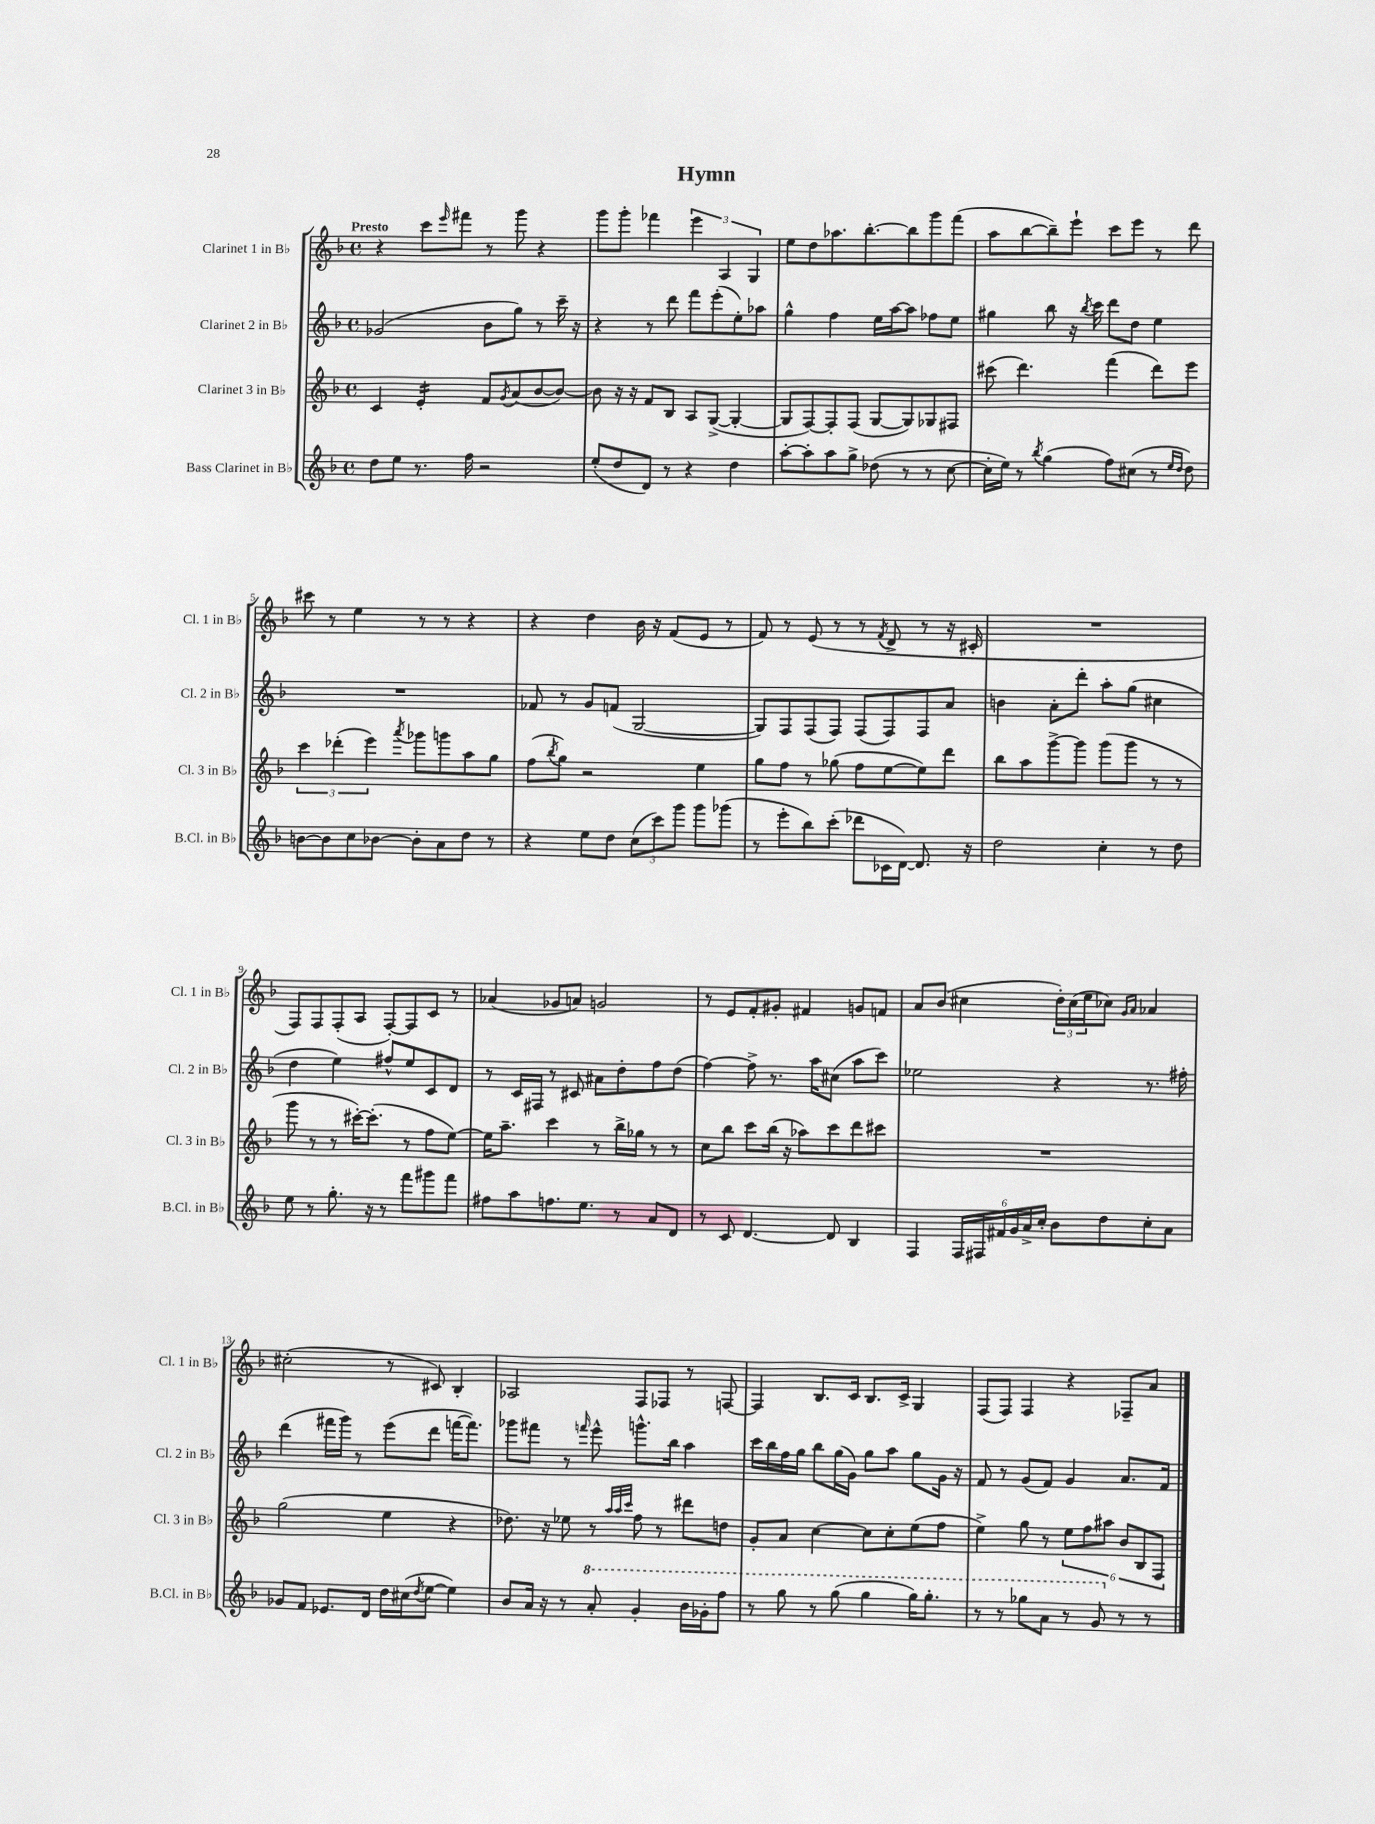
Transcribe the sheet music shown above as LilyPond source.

\header { title = "Hymn" }
<<
\new StaffGroup <<
\new Staff = "s0" \with { instrumentName = "Clarinet 1 in Bb" shortInstrumentName = "Cl. 1 in Bb" } {
    \clef treble \key f \major \defaultTimeSignature \time 4/4 \tempo "Presto"
    r4 c'''8 \grace { e'''16 } fis'''8 r8 g'''8 r4 |
    g'''8 g'''8-. fes'''4 \tuplet 3/2 { e'''4 a4 g4 } |
    e''8 d''8 aes''8. bes''8.~-. bes''8 g'''8 f'''8( |
    a''8 bes''8~ bes''8--) e'''8-! c'''8 e'''8 r8 d'''8 |
    cis'''8 r8 e''4 r8 r8 r4 |
    r4 d''4 bes'16 r16 f'8( e'8 r8 |
    f'8) r8 e'8( r8 r8 \acciaccatura { f'8 } d'8-> r8 r16 cis'16-. |
    R1 |
    f8) f8 f8-.( a8 f8~-.) f8 c'8 r8 |
    aes'4( ges'8 a'8) g'2 |
    r8 e'8 f'8-. gis'8-. fis'4 g'8 f'8 |
    a'8 bes'8( cis''4 \tuplet 3/2 { d''16-.) cis''16( e''16 } ces''8) \grace { g'16 a'16 } aes'4 |
    cis''2-.( r8 cis'8) bes4-. |
    aes2 f8 fes8 r8 f8~ |
    f4 bes8. c'16 bes8. c'16-> g4 |
    f8( f8) f4 r4 fes8-- a'8 \bar "|." |
}
\new Staff = "s1" \with { instrumentName = "Clarinet 2 in Bb" shortInstrumentName = "Cl. 2 in Bb" } {
    \clef treble \key f \major \defaultTimeSignature \time 4/4
    ges'2( bes'8 g''8) r8 c'''16-- r16 |
    r4 r8 d'''8 f'''8 e'''8-.( e''8-.) aes''8 |
    g''4-^ f''4 e''16 a''16~ a''8 fes''8 e''8 |
    gis''4 bes''8 r16 \acciaccatura { bes''8 } c'''16 d'''8 d''8 e''4 |
    R1 |
    fes'8 r8 g'8 f'8( g2~ |
    g8) f8 f8( f8) f8( f8) f8 a'8 |
    b'4 a'8-. d'''8-. a''8-. g''8( cis''4 |
    d''4 e''4) fis''8-^ e''8 c'8 d'8 |
    r8 c'16 fis16 r8 cis'8 ais'8 d''8-. f''8 d''8( |
    f''4~) f''8-> r8. a''16 cis''8( a''8 c'''8) |
    ees''2 r4 r8. fis''16-. |
    d'''4( fis'''16 g'''16) r8 e'''8( d'''8 f'''16~ f'''8.) |
    ges'''8 fis'''8 r8 \grace { f'''16 } e'''8-^ g'''8.-^ bes''16 a''4 |
    c'''16 bes''16 f''16 g''16 bes''8 g''16( g'16) g''8 a''8 g''8 g'16 r16 |
    f'8 r8 g'8( f'8) g'4 a'8. f'16 \bar "|." |
}
\new Staff = "s2" \with { instrumentName = "Clarinet 3 in Bb" shortInstrumentName = "Cl. 3 in Bb" } {
    \clef treble \key f \major \defaultTimeSignature \time 4/4
    c'4 e'4:16-. f'8 \acciaccatura { g'8 } a'8( bes'8~ bes'8~) |
    bes'8 r16 r16 f'8 bes8 a8 g8~->( g4~-. |
    g8 f8~) f8-. f8( g8~ g8) ges8 fis8 |
    cis'''8( d'''4.) f'''4( d'''8) e'''8 |
    \tuplet 3/2 { c'''4 des'''4-.( e'''4) } \acciaccatura { a'''8 } ges'''8 g'''8 a''8 g''8 |
    f''8( \acciaccatura { bes''8 } g''8) r2 e''4 |
    g''8 f''8 r8 ges''8( f''8 e''8~ e''8) d'''8 |
    bes''8 a''8 g'''8~-> g'''8 g'''8( g'''8 r8 r8 |
    g'''8 r8 r8 cis'''16~-.) cis'''8.-.( r8 f''8 e''8~) |
    e''16 a''8.-- c'''4 r8 bes''16-> ges''16 r8 r8 |
    c''8 bes''8 c'''8 bes''16( r16 aes''8) c'''8 d'''8 cis'''8 |
    R1 |
    g''2( e''4 r4 |
    des''8.) r16 ees''8 r8 \grace { a''32 a''32 c'''32 } f''8 r8 dis'''8 d''8 |
    g'8-. a'8 c''4~ c''8 c''8-. e''8( f''8 |
    e''4->) g''8 r8 \tuplet 6/4 { e''8 f''8 ais''8 bes'8 bes8 f8 } \bar "|." |
}
\new Staff = "s3" \with { instrumentName = "Bass Clarinet in Bb" shortInstrumentName = "B.Cl. in Bb" } {
    \clef treble \key f \major \defaultTimeSignature \time 4/4
    d''8 e''8 r8. f''16 r2 |
    e''8-.( d''8 d'8) r8 r4 d''4 |
    a''8~-. a''8-. a''8 g''8-> des''8( r8 r8 c''8~ |
    c''16-. e''16) r8 \acciaccatura { bes''8 } g''4( f''8) cis''8( r8 \grace { e''16 d''16 } d''8) |
    b'8~ b'8 c''8 bes'8~ bes'8-. a'8 d''8 r8 |
    r4 e''8 d''8 \tuplet 3/2 { c''8( c'''8) g'''8 } g'''8 ges'''8( |
    r8 e'''8-. bes''8) c'''8-.( des'''8 ces'16 d'16~) d'8. r16 |
    d''2 c''4-. r8 d''8 |
    e''8 r8 g''8.-. r16 r8 f'''8 gis'''8 f'''8 |
    fis''8 a''8 f''8. e''8. r8 a'8 d'8 |
    r8 c'8 d'4.~ d'8 bes4 |
    f4 \tuplet 6/4 { f16 fis16 fis'16 g'16 a'16-> c''16-. } bes'8 d''8 c''8-. a'8 |
    ges'8 f'8 ees'8. d'16 d''16 cis''16( \acciaccatura { d''8 } e''8~ e''4) |
    bes'8 a'16 r16 r8 \ottava #1 a''8-. g''4-. bes''16 ges''16-. f'''8 |
    r8 g'''8 r8 g'''8( g'''4 g'''16) g'''8.-. |
    r8 r8 ges'''8 a''8 r8 g''8 \ottava #0 r8 r8 \bar "|." |
}
>>
>>
